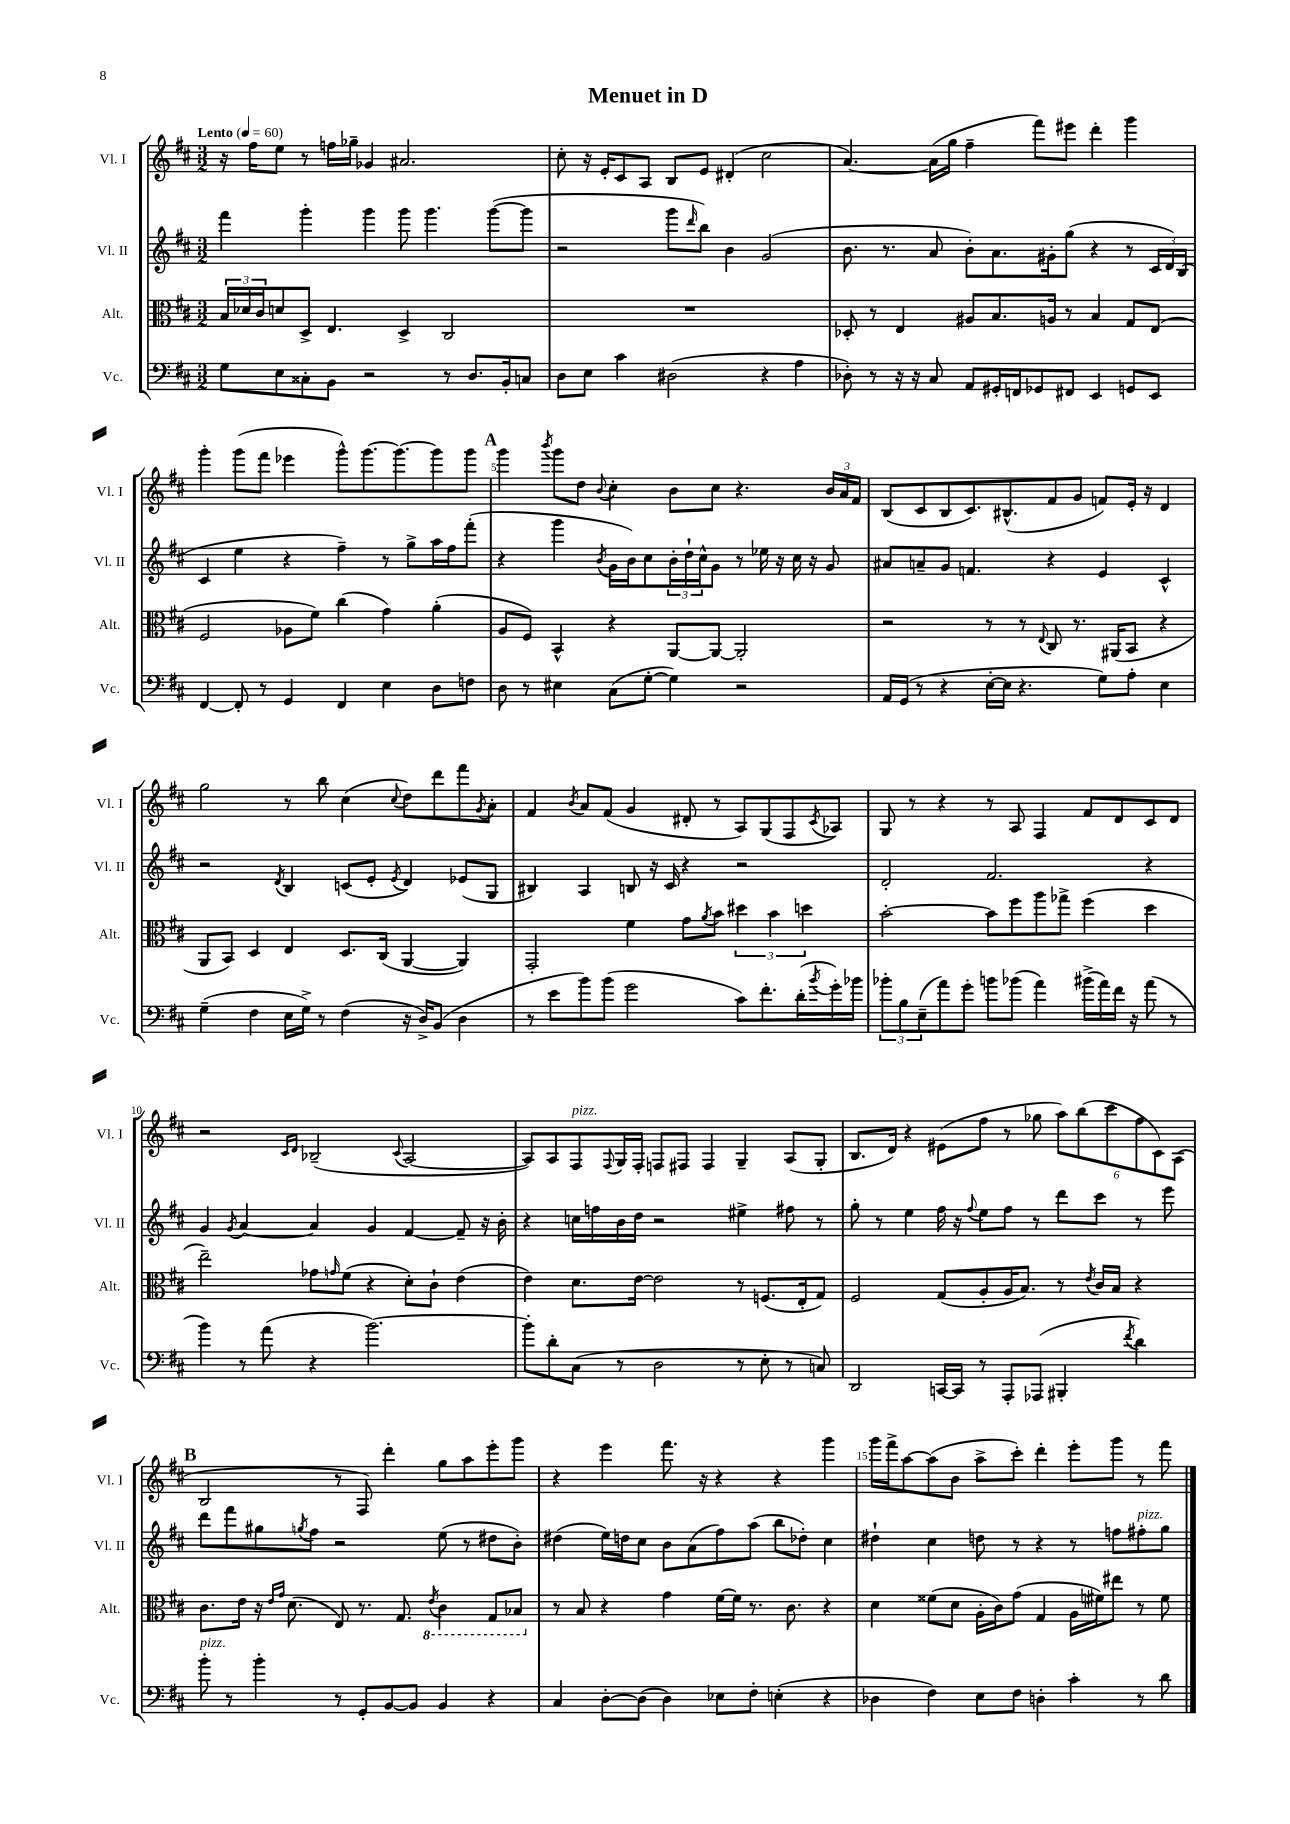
\header { title = "Menuet in D" }
<<
\new StaffGroup <<
\new Staff = "s0" \with { instrumentName = "Vl. I" shortInstrumentName = "Vl. I" } {
    \clef treble \key d \major \numericTimeSignature \time 3/2 \tempo "Lento" 4 = 60
    r16 fis''16 e''8 r8 f''16 ges''16-- ges'4 ais'2. |
    cis''8-. r16 e'16-. cis'8 a8 b8 e'8 dis'4-.( cis''2 |
    a'4.~) a'16( g''16 fis''4-- fis'''8) eis'''8 d'''4-. g'''4 |
    g'''4-. g'''8( fis'''8 ees'''4 g'''8-^) g'''8.~ g'''8.~ g'''8 g'''8 |
    \mark \markup { \bold "A" } g'''4 \acciaccatura { b'''8 } g'''8 d''8 \appoggiatura { b'8 } cis''4-. b'8 cis''8 r4. \tuplet 3/2 { b'16 a'16 fis'16 } |
    b8( cis'8 b8 cis'8.) bis8.-^( fis'8 g'8 f'8) e'16-. r16 d'4 |
    g''2 r8 b''8 cis''4( \appoggiatura { cis''8 } d''8) d'''8 fis'''8 \acciaccatura { g'8 } a'8-. |
    fis'4 \acciaccatura { b'8 } a'8 fis'8( g'4 dis'8-. r8 a8) g8( fis8 \acciaccatura { cis'8 } aes8) |
    g8 r8 r4 r8 a8 fis4 fis'8 d'8 cis'8 d'8 |
    r2 \grace { cis'16 d'16 } bes2--( \appoggiatura { cis'8 } a2~ |
    a8) a8 fis8^\markup { \italic "pizz." } \appoggiatura { fis8 } g16 fis16-. f8 fis8 fis4 g4-- a8( g8-. |
    b8. d'16) r4 eis'8( fis''8 r8 ges''8 \tuplet 6/4 { a''8) b''8( cis'''8 fis''8 cis'8) a8( } |
    \mark \markup { \bold "B" } b2 r8 fis8) d'''4-. g''8 a''8 e'''8-. g'''8 |
    r4 e'''4 fis'''8. r16 r4 r4 g'''4 |
    g'''16 fis'''16-> a''8~ a''8( b'8 a''8-> cis'''8-.) d'''4-. e'''8-. g'''8 r8 fis'''8 \bar "|." |
}
\new Staff = "s1" \with { instrumentName = "Vl. II" shortInstrumentName = "Vl. II" } {
    \clef treble \key d \major \numericTimeSignature \time 3/2
    fis'''4 g'''4-. g'''4 g'''8 g'''4. g'''8~( g'''8 |
    r2 g'''8 \grace { d'''16 } b''8) b'4 g'2( |
    b'8. r8. a'8 b'8-.) a'8. gis'16-. g''8( r4 r8 \tuplet 3/2 { cis'16 d'16) b16( } |
    cis'4 e''4 r4 fis''4--) r8 g''8-> a''16 fis''16 fis'''8-.( |
    \mark \markup { \bold "A" } r4 g'''4 \acciaccatura { b'8 } g'16 b'16) cis''8 \tuplet 3/2 { b'16-. d''16-! cis''16-^ } g'8 r8 ees''16 r16 cis''16 r16 g'8 |
    ais'8 a'8-- g'8 f'4. r4 e'4 cis'4-^ |
    r2 \acciaccatura { d'8 } b4 c'8( e'8-. \acciaccatura { e'8 } d'4) ees'8( g8 |
    bis4) a4 b8 r16 cis'16 r4 r2 |
    d'2-. fis'2. r4 |
    g'4 \acciaccatura { g'8 } a'4~ a'4 g'4 fis'4~ fis'8-- r16 b'16-. |
    r4 c''16 f''16 b'16 d''16 r2 eis''4-> fis''8 r8 |
    g''8-. r8 e''4 fis''16 r16 \appoggiatura { fis''8 } e''8 fis''8 r8 d'''8 cis'''8 r8 e'''8 |
    \mark \markup { \bold "B" } d'''8 fis'''8 gis''8 \acciaccatura { g''8 } fis''8 r2 e''8( r8 dis''8 b'8-.) |
    dis''4( e''16) d''16 cis''8 b'8 a'8( fis''8) a''8( b''8 des''8-.) cis''4 |
    dis''4-! cis''4 d''8 r8 r4 r8 f''8 fis''8-.^\markup { \italic "pizz." } g''8 \bar "|." |
}
\new Staff = "s2" \with { instrumentName = "Alt." shortInstrumentName = "Alt." } {
    \clef alto \key d \major \numericTimeSignature \time 3/2
    \tuplet 3/2 { b16 des'16 cis'16 } d'8 d8-> e4. d4-> cis2 |
    R1. |
    des8-. r8 e4 ais8 b8. a16 r8 b4 g8 e8( |
    fis2 aes8 fis'8) cis''4( g'4) a'4-.( |
    \mark \markup { \bold "A" } a8 fis8) b,4-^ r4 a,8~ a,8~ a,2-. |
    r2 r8 r8 \appoggiatura { e8 } cis8 r8. ais,16( b,8 r4 |
    a,8 b,8) d4 e4 d8. cis16( a,4~ a,4) |
    g,2-. fis'4 g'8 \acciaccatura { a'8 } b'8 \tuplet 3/2 { dis''4 b'4 d''4 } |
    b'2~-. b'8 fis''8 a''8 ges''8-> fis''4( d''4 |
    e''2--) ges'8 \grace { g'16 } fis'8( r4 d'8-.) cis'8-! e'4( |
    e'4) d'8. e'16~ e'2 r8 f8.( e16-. g8) |
    fis2 g8( a8-. a16 b8.) r8 \acciaccatura { e'8 } cis'16 b16 r4 |
    \mark \markup { \bold "B" } cis'8. e'16 r16 \grace { e'16 g'16 } d'8.( e8) r8. g8. \ottava #-1 \acciaccatura { e8 } cis4 g,8 bes,8 \ottava #0 |
    r8 b8 r4 g'4 fis'16~ fis'16 r8. cis'8. r4 |
    d'4 fisis'8( d'8 a16-. cis'16) g'8( g4 a16 fis'16) eis''8 r8 fis'8 \bar "|." |
}
\new Staff = "s3" \with { instrumentName = "Vc." shortInstrumentName = "Vc." } {
    \clef bass \key d \major \numericTimeSignature \time 3/2
    g8 e8 cisis8-. b,8 r2 r8 d8. b,16-. c8 |
    d8 e8 cis'4 dis2( r4 a4 |
    des8-.) r8 r16 r16 cis8 a,8 gis,16-. f,16 ges,8 fis,8 e,4 g,8 e,8 |
    fis,4~ fis,8-. r8 g,4 fis,4 e4 d8 f8 |
    \mark \markup { \bold "A" } d8 r8 eis4 cis8( g8~-. g4) r2 |
    a,16 g,16( r8 r4 e16~-. e16 r4. g8) a8-. e4 |
    g4--( fis4 e16 g16->) r8 fis4( r16 d16->) b,8( d4 |
    r8 e'8 b'8) b'8( g'2 cis'8) fis'8.-. d'16-.( \acciaccatura { b'8 } g'16-.) bes'16 |
    \tuplet 3/2 { bes'8-. b8 e8--( } a'8) g'8-. b'8 bes'8( a'4) bis'16->( a'16) fis'16 r16 a'8( r8 |
    b'4) r8 a'8( r4 b'2.~) |
    b'8-. d'8-. cis8( r8 d2 r8 e8-. r8 c8) |
    d,2 c,16~ c,16 r8 a,,8-. aes,,8( bis,,4-. \acciaccatura { fis'8 } d'4) |
    \mark \markup { \bold "B" } b'8-.^\markup { \italic "pizz." } r8 b'4-. r8 g,8-. b,8~ b,8 b,4 r4 |
    cis4 d8~-. d8( d4) ees8 fis8-. e4-.( r4 |
    des4 fis4) e8 fis8 d4-. cis'4-. r8 d'8 \bar "|." |
}
>>
>>
\layout { \context { \Score \override BarNumber.break-visibility = ##(#f #t #t) barNumberVisibility = #(every-nth-bar-number-visible 5) } }
